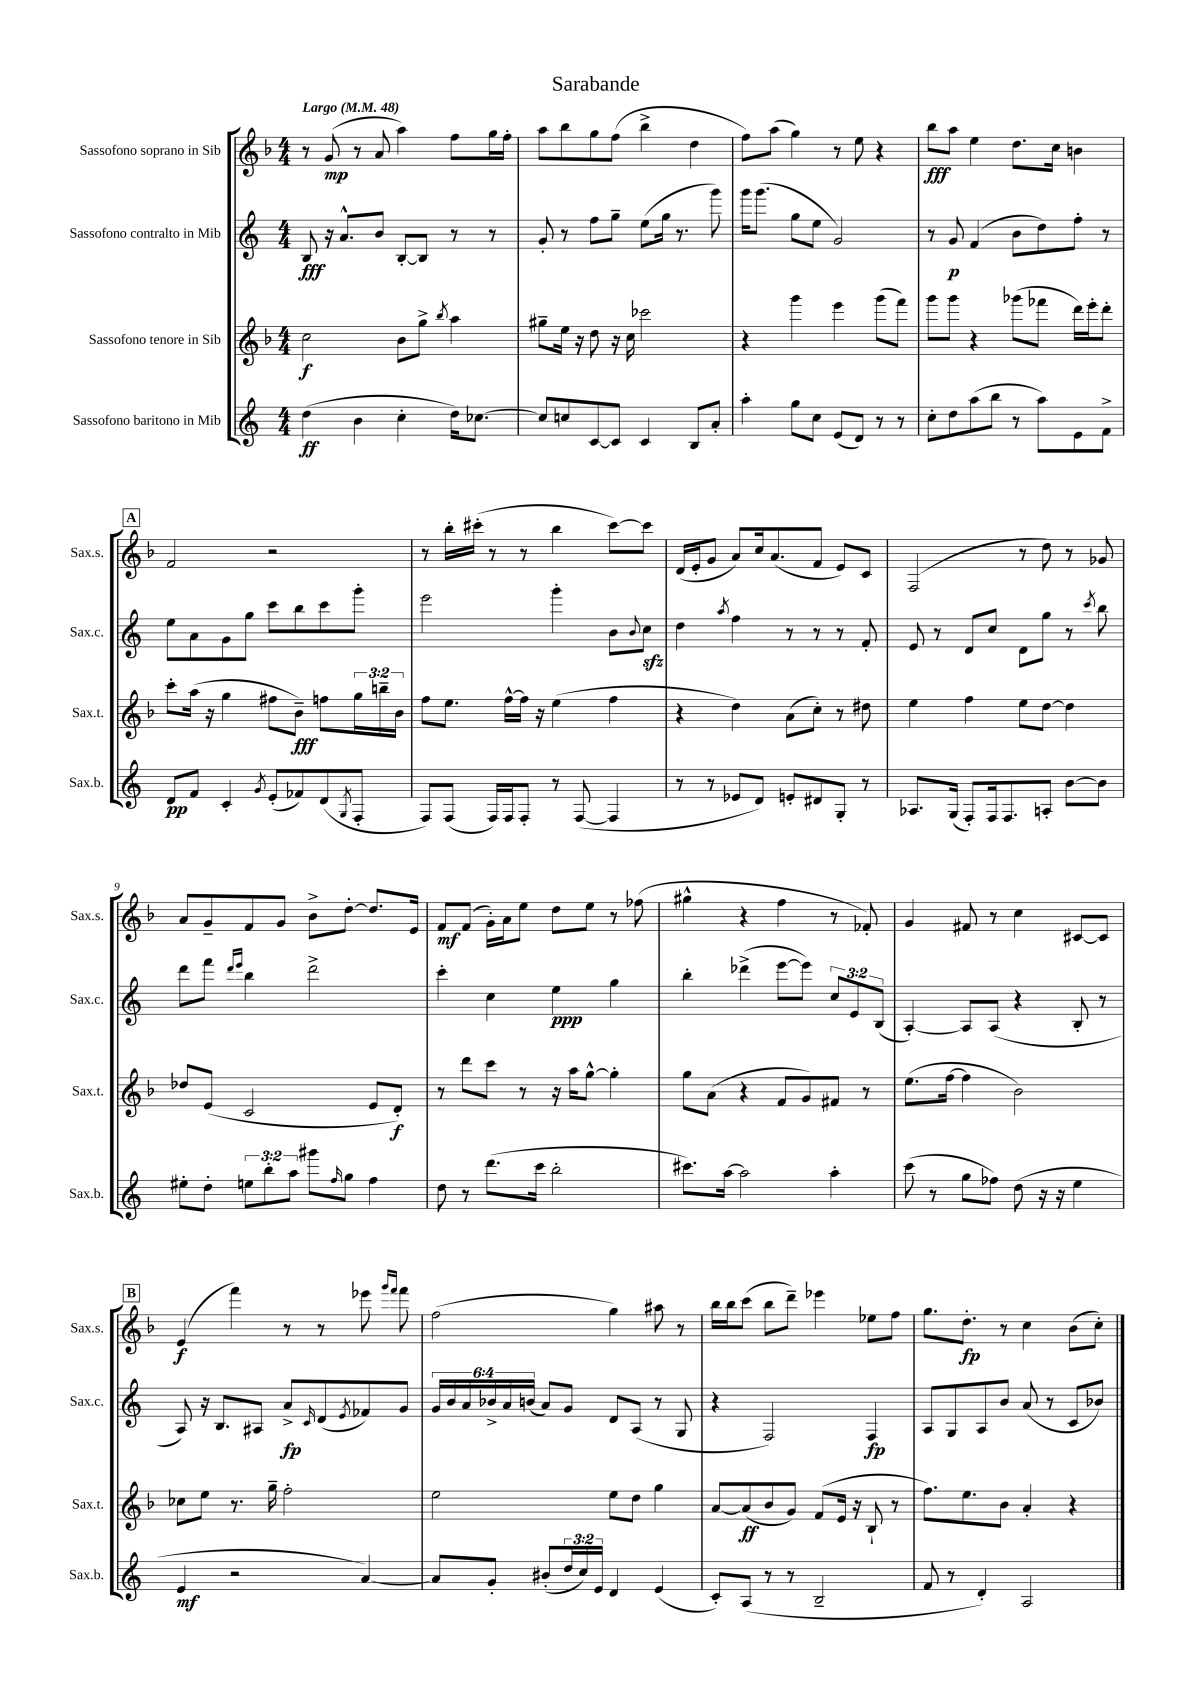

**kern	**kern	**kern	**kern
*staff4	*staff3	*staff2	*staff1
*clefG2	*clefG2	*clefG2	*clefG2
*k[]	*k[b-]	*k[]	*k[b-]
*M4/4	*M4/4	*M4/4	*M4/4
*MM48	*MM48	*MM48	*MM48
(4dd	2cc	8B	8r
.	.	16r	(8g
.	.	8.a^^	.
4b	.	.	8r
.	.	8b	8a
4cc'	8b-	[8B'	4aa)
.	8gg^	8B]	.
.	8qbb-	.	.
16dd)	4aa	8r	8ff
[8.cc-	.	.	.
.	.	8r	16gg
.	.	.	16ff'
=	=	=	=
8cc-]	8gg#~	8g'	8aa
8cc	16ee	8r	8bb-
.	16r	.	.
[8c	8dd	8ff	8gg
8c]	16r	8gg~	(8ff
.	16cc	.	.
4c	2ccc-	(8ee	4bb-^
.	.	16gg	.
.	.	8.r	.
8B	.	.	4dd
8a'	.	8ggg)	.
=	=	=	=
4aa'	4r	16ggg	8ff)
.	.	(8.ggg	.
.	.	.	(8aa
8gg	4ggg	8gg	4gg)
8cc	.	8ee	.
(8e	4eee	2g)	8r
8d)	.	.	8ee
8r	(8ggg	.	4r
8r	8fff)	.	.
=	=	=	=
8cc'	8ggg	8r	8bb-
8dd	8ggg	8g	8aa
(8aa	4r	(4f	4ee
8bb	.	.	.
8r	(8ggg-	8b	8.dd
8aa)	8fff-	8dd)	.
.	.	.	16cc
8e	16ddd)	8ff'	4b
.	16eee'	.	.
8f^	8ddd'	8r	.
=	=	=	=
8d	8ccc'	8ee	2f
8f	(16aa	8a	.
.	16r	.	.
4c'	4gg	8g	.
.	.	8gg	.
8qg	.	.	.
(8e'	8ff#	8ccc	2r
8f-)	8b-~)	8bb	.
(8d	8ff	8ccc	.
8qG	.	.	.
8F'	24gg	8ggg'	.
.	24bb~	.	.
.	24b-	.	.
=	=	=	=
8F)	8ff	2eee	8r
(8F	8.ee	.	16bb-'
.	.	.	(16ccc#'
16F)	.	.	8r
16F	[16ff^^	.	.
8F'	16ff]	.	8r
.	16r	.	.
8r	(4ee	4ggg'	4bb-
([8F	.	.	.
4F]	4ff	8b	[8ccc#)
.	.	8qqb	.
.	.	8cc	8ccc#]
=	=	=	=
8r	4r	4dd	(16d
.	.	.	16e'
8r	.	.	8g
.	.	8qaa	.
8e-	4dd)	4ff	8a)
8d)	.	.	16cc
.	.	.	(8.a
8e'	(8a	8r	.
8d#	8cc')	8r	8f
8G'	8r	8r	8e)
8r	8dd#	8f'	8c
=	=	=	=
8.A-	4ee	8e	(2F
.	.	8r	.
(16G	.	.	.
8F')	4ff	8d	.
16F	.	8cc	.
8.F	.	.	.
.	8ee	8d	8r
8A'	[8dd	8gg	8dd)
[8b	4dd]	8r	8r
.	.	8qccc	.
8b]	.	8bb	8g-
=	=	=	=
8ee#'	8dd-	8ddd	8a
8dd'	(8e	8fff	8g~
.	.	16qqddd	.
.	.	16qqeee	.
12ee	2c	4bb	8f
12bb'	.	.	.
.	.	.	8g
12aa	.	.	.
8ggg#	.	2ddd^	8b-^
16qqff	.	.	.
8gg	.	.	[8dd'
4ff	8e	.	8.dd]
.	8d')	.	.
.	.	.	16e
=	=	=	=
8dd	8r	4ccc'	8f
8r	8ddd	.	(8f
(8.ddd	8ccc	4cc	16g')
.	.	.	16a
.	8r	.	8ee
16ccc	.	.	.
2bb'	16r	4ee	8dd
.	16aa	.	.
.	[8gg^^	.	8ee
.	4gg']	4gg	8r
.	.	.	(8ff-
=	=	=	=
8.ccc#)	8gg	4bb'	4gg#^^
.	(8a	.	.
[16aa	.	.	.
2aa]	4r	(4ddd-^	4r
.	8f	[8eee	4ff
.	8g)	8eee])	.
4aa'	8f#	12cc	8r
.	.	12e	.
.	8r	.	8f-')
.	.	(12B	.
=	=	=	=
(8ccc	(8.ee	[4A')	4g
8r	.	.	.
.	[16ff	.	.
8gg	4ff]	8A]	8f#
8ff-)	.	(8A	8r
(8dd	2b-)	4r	4cc
16r	.	.	.
16r	.	.	.
4ee	.	8B'	[8c#
.	.	8r	8c#]
=	=	=	=
4e	8cc-	8A)	(4e
.	8ee	16r	.
.	.	8.B	.
2r	8.r	.	4fff)
.	.	8A#	.
.	16gg~	.	.
.	2ff'	8a^	8r
.	.	16qqc	.
.	.	(8d	8r
.	.	8qe	.
[4a)	.	8f-)	8eee-
.	.	.	16qqggg
.	.	.	16qqfff
.	.	8g	8fff
=	=	=	=
8a]	2ee	24g	(2ff
.	.	24b	.
.	.	24a	.
8g'	.	24b-^	.
.	.	24a	.
.	.	(24b	.
(8b#'	.	8a)	.
24dd	.	8g	.
24cc)	.	.	.
24e	.	.	.
4d	8ee	8d	4gg)
.	8dd	(8A	.
(4e	4gg	8r	8aa#
.	.	8G	8r
=	=	=	=
8c')	[8a	4r	16bb-
.	.	.	16bb-
(8A	(8a]	.	(8ccc
8r	8b-	2F)	8bb-
8r	8g)	.	8ddd~)
2B~	(8f	.	4eee-
.	16e	.	.
.	16r	.	.
.	8B-`	4F	8ee-
.	8r	.	8ff
=	=	=	=
8f	8.ff)	8A	8.gg
8r	.	8G	.
.	8.ee	.	8.dd'
4d')	.	8A	.
.	8b-	8b	8r
2A	4a'	(8a	4cc
.	.	8r	.
.	4r	8c	(8b-
.	.	8b-)	8cc')
==	==	==	==
*-	*-	*-	*-
